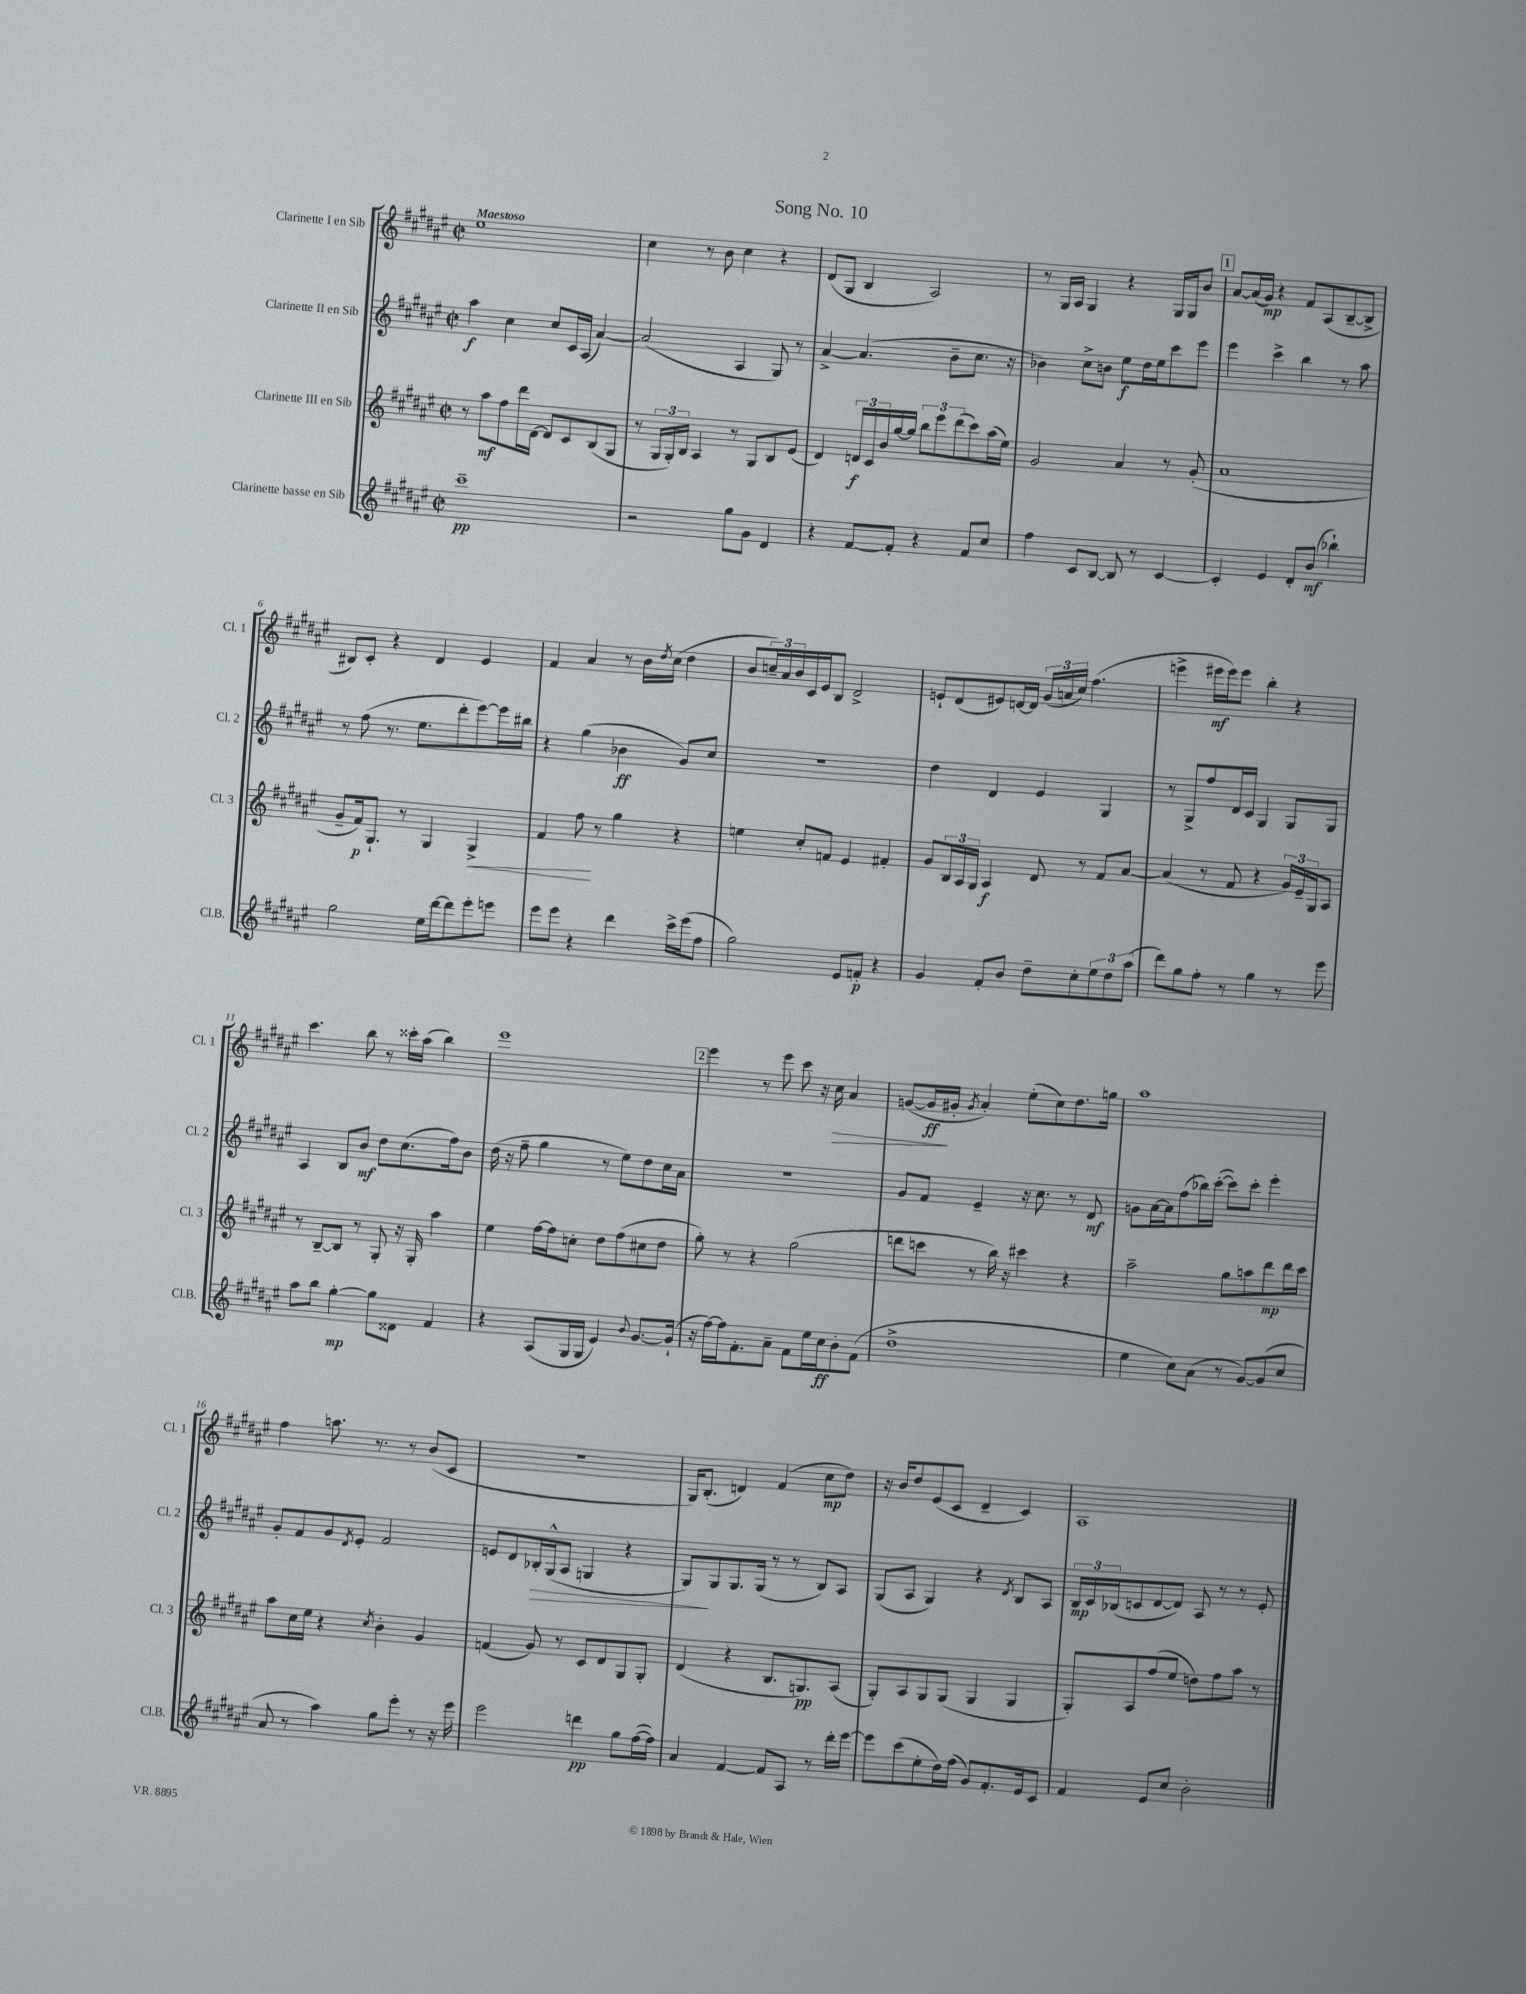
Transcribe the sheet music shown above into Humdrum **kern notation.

**kern	**kern	**kern	**kern
*staff4	*staff3	*staff2	*staff1
*clefG2	*clefG2	*clefG2	*clefG2
*k[f#c#g#d#a#e#]	*k[f#c#g#d#a#e#]	*k[f#c#g#d#a#e#]	*k[f#c#g#d#a#e#]
*M2/2	*M2/2	*M2/2	*M2/2
*met(c|)	*met(c|)	*met(c|)	*met(c|)
1ccc#~	8r	4aa#\	1ee#
.	8aa#\L	.	.
.	8ff#\	4cc#\	.
.	16ddd#\L	.	.
.	[16d#\JJ	.	.
.	8d#/]L	8cc#/L	.
.	8c#/	16c#/L	.
.	.	(16A#/JJ	.
.	(8B/	[4a#/)	.
.	8G#/J	.	.
=	=	=	=
2r	8r	(2a#/]	4cc#\
.	24G#/LL	.	.
.	24G#'/)	.	.
.	24B/JJ	.	.
.	4A#/	.	8r
.	.	.	8b\
8gg#\L	8r	4A#/	4cc#\
8g#\J	8G#/L	.	.
4d#/	8B/	8G#/)	4r
.	(8e#/J	8r	.
=	=	=	=
4r	4d#/)	[4a#^/	(8d#/L
.	.	.	8G#/J
[8f#/L	24d/LL	(4.a#/]	4B/
.	24c#/	.	.
.	24b/	.	.
8f#'/]J	[16gg#/	.	.
.	16gg#/]JJ	.	.
4r	12bb\L	.	2A#/)
.	12eee#\	.	.
.	.	8b~\L	.
.	(12ddd#\	.	.
8f#/L	8ccc#\)	8.cc#\J	.
8cc#/J	(16aa#\L	.	.
.	16ee#\JJ)	16r	.
=	=	=	=
4ff#\	2g#/	4b-\)	8r
.	.	.	16G#/LL
.	.	.	16A#/JJ
8c#/L	.	8cc#^\L	4G#/
[8B/J	.	8b\J	.
8B/]	4a#/	8ee#\L	4r
8r	.	16dd#\L	.
.	.	16ee#\J	.
[4c#/	8r	8ccc#\	16G#/LL
.	.	.	16G#/J
.	(8g#'/	8eee#\J	8b/J
=	=	=	=
4c#'/]	1a#	4eee#\	[8a#/L
.	.	.	(16a#/]L
.	.	.	16g#/JJ)
4e#/	.	4ccc#^\	4r
8d#'/L	.	4bb\	8f#/L
(8b/J	.	.	(8A#/
4bb-`\)	.	8r	[8B~/
.	.	8aa#\	8B^/]J
=	=	=	=
2gg#\	8g#~/L	8r	8B#/L)
.	16f#/k)	(8ff#\	8c#'/J
.	8.G#`/J	.	.
.	.	8.r	4r
.	8r	.	.
.	.	8.ee#\L	.
16ee#\LL	4G#/	.	4d#/
[16ddd#\J	.	.	.
8ddd#\]	.	8ddd#'\	.
8eee#'\	4G#^/	[8eee#\)	4e#/
8eee\J	.	16eee#\]L	.
.	.	16bb#\JJ	.
=	=	=	=
8eee#\L	4f#/	4r	4f#/
8eee#\J	.	.	.
4r	8ff#\	(4gg#\	4a#/
.	8r	.	.
4ddd#\	4gg#\	4b-\	8r
.	.	.	16b\LL
.	.	.	8qdd#/
.	.	.	(16cc#\JJ
16ccc#^\LL	4r	8g#/L)	4dd#\
(16eee#\J	.	.	.
8ff#\J	.	8cc#/J	.
=	=	=	=
2gg#\)	4ee\	1r	8b/L
.	.	.	24cc~/L)
.	.	.	24a#/
.	.	.	24b/
.	8cc#'/L	.	16c#/
.	.	.	16e#/J
.	8f/J	.	8B/J
8e#/L	4e#/	.	2d#^/
8f'/J	.	.	.
4r	4f#'/	.	.
=	=	=	=
4g#/	8g#/L	4dd#\	8e`/L
.	24B/L	.	(8d#/
.	24A#/	.	.
.	24G#/JJ	.	.
8f#'/L	4A#/	4d#/	8e#/)
8b/J	.	.	[16d/L
.	.	.	16d/]JJ
8dd#~\L	8d#/	4e#/	(24g#/LL
.	.	.	24a/
.	.	.	24cc#/JJ)
8cc#'\	8r	.	(4.ff#\
12ee#\	8f#/L	4G#/	.
12dd#\	.	.	.
.	[8a#/J	.	.
(12aa#\J	.	.	.
=	=	=	=
8ddd#\L)	(4a#/]	8r	4eee^\
8gg#\	.	8G#^/L	.
8ff#'\J	8r	8ff#/	16eee#\LL
.	.	.	16eee#\J)
8r	8f#/	16d#/L	8eee#\J
.	.	16c#/JJ	.
4gg#\	4r	4G#/	4bb'\
8r	24g#/LL)	8G#/L	4r
.	24e#~/	.	.
.	24G#/J	.	.
8eee#\	8A#/J	8G#/J	.
=	=	=	=
8aa#\L	8r	4A#/	4.ccc#\
8bb\J	[8B~/L	.	.
[4gg#'\	8B/]J	8B/L	.
.	8r	8b/J	8bb\
8gg#\]L	8G#'/	8dd#\L	8r
8d##\J	16r	(8.cc#\	16ccc##'\LL
.	16G#'/	.	(16aa#\JJ
4f#/	4aa#\	.	4bb\)
.	.	16ff#\k)	.
.	.	8b\J	.
=	=	=	=
4r	4ee#\	(16dd#\	1eee#
.	.	16r	.
.	.	8ff#~\	.
(8A#/L	[16ff#\LL	4gg#\	.
.	16ff#\]J	.	.
16G#/L	8cc'\J	.	.
16G#/JJ	.	.	.
4e#/)	8dd#\L	8r	.
.	(8ff#\	8ee#\L)	.
8qqb/	.	.	.
[8.g#/L	8cc#\	8dd#\	.
.	8dd#\J	16cc#\L	.
(16g#`/]Jk	.	16a#\JJ	.
=	=	=	=
16r	8gg#'\)	1r	4eee#\
[16ff#\LL)	.	.	.
16ff#\]J	8r	.	.
8.f#'\	.	.	.
.	4r	.	8r
8a#~\J	.	.	8eee#\
8f#\L	(2gg#\	.	8ccc#\
16ee#\L	.	.	16r
16cc#\J	.	.	16cc#\
8b'\	.	.	4a#/
(8f#\J	.	.	.
=	=	=	=
1dd#^	8ddd\L	8g#/L	([8g/L
.	8ccc\J	8f#/J	16g/]L
.	.	.	16g#'/JJ
.	.	.	8qg#/
.	8r	4e#~/	4a#'/)
.	16bb\)	.	.
.	16r	.	.
.	4ccc#\	16r	(8ee#'\L
.	.	8.cc#\	.
.	.	.	8cc#\)
.	4r	8r	8.dd#\
.	.	8d#/	.
.	.	.	16gg\Jk
=	=	=	=
4ee#\	2aa#~\	8g\L	1aa#
.	.	[16a#\L	.
.	.	16a#\]J	.
8cc#\L)	.	(8ff#\	.
(8a#\J	.	16bb-\L)	.
.	.	([16ccc#'\JJ	.
8r	8gg#\L	8ccc#\]L)	.
[8g#/L)	8aa\	8ccc#'\J	.
(8g#/]	8ddd#\	4eee#'\	.
8cc#/J	16ddd#\L	.	.
.	16ccc#\JJ	.	.
=	=	=	=
8a#/	8aa#\L	8g#'/L	4ff#\
8r	16cc#\L	8f#/	.
.	16ee#\JJ	.	.
4aa#\)	4r	8g#/	8.aa\
.	.	8qd#/	.
.	.	8e#'/J	.
.	.	.	8.r
.	8qcc#/	.	.
8gg#\L	4b'\	2f#/	.
8eee#'\J	.	.	8r
8r	4g#/	.	(8b/L
16r	.	.	8c#/J
16eee#\	.	.	.
=	=	=	=
2eee#\	(4f/	8e/L	1r
.	.	8d#/	.
.	8g#/)	16B-'/L	.
.	.	(16G#^^/J	.
.	8r	8A#/J	.
4ddd\	8c#/L	4G/	.
.	8d#/	.	.
8gg#\L	8G#/	4r	.
([16ff#\L	8G#'/J	.	.
16ff#\]JJ)	.	.	.
=	=	=	=
4a#/	(4d#/	8G#/L)	16G#/LK)
.	.	.	(8.B'/J
.	.	8G#/	.
[4f#/	4r	8.G#/	4d/)
.	.	(16G#/Jk	.
8f#/]L	8.B/L	8r	(4f#/
8A#/J	.	8r	.
.	8.G/)	.	.
8r	.	8B/L)	8cc#\L
16ddd#'\LL	(8A#/J	8A#/J	8dd#\J)
[16eee#\JJ	.	.	.
=	=	=	=
8eee#\]L	8G#'/L)	(8G#/L	16r
.	.	.	16b/LK
(8ccc#\	8A#/	8A#/J	8dd#/
8ee#'\	8G#/	4G#/)	(8e#/
16dd#\L)	(8G#/J	.	8c#/J
(16ff#\JJ	.	.	.
8g#/L)	4G#/	4r	4d#~/
8.f#'/	.	.	.
.	.	8qd#/	.
.	4G#/	8B/L	4c#/)
16e#/k	.	.	.
8c#/J	.	8A#/J	.
=	=	=	=
4f#/	8G#'/L)	24B/LL	1A#
.	.	24c#/	.
.	.	(24B-/J	.
.	8A#/	8c/	.
8e#/L	(8ff#/	[8d#/	.
8cc#/J	8ee#/J	8d#/]J)	.
2b'\	8dd\L)	8A#/	.
.	8ff#\	8r	.
.	8aa#\J	8r	.
.	8r	8e#'/	.
==	==	==	==
*-	*-	*-	*-
